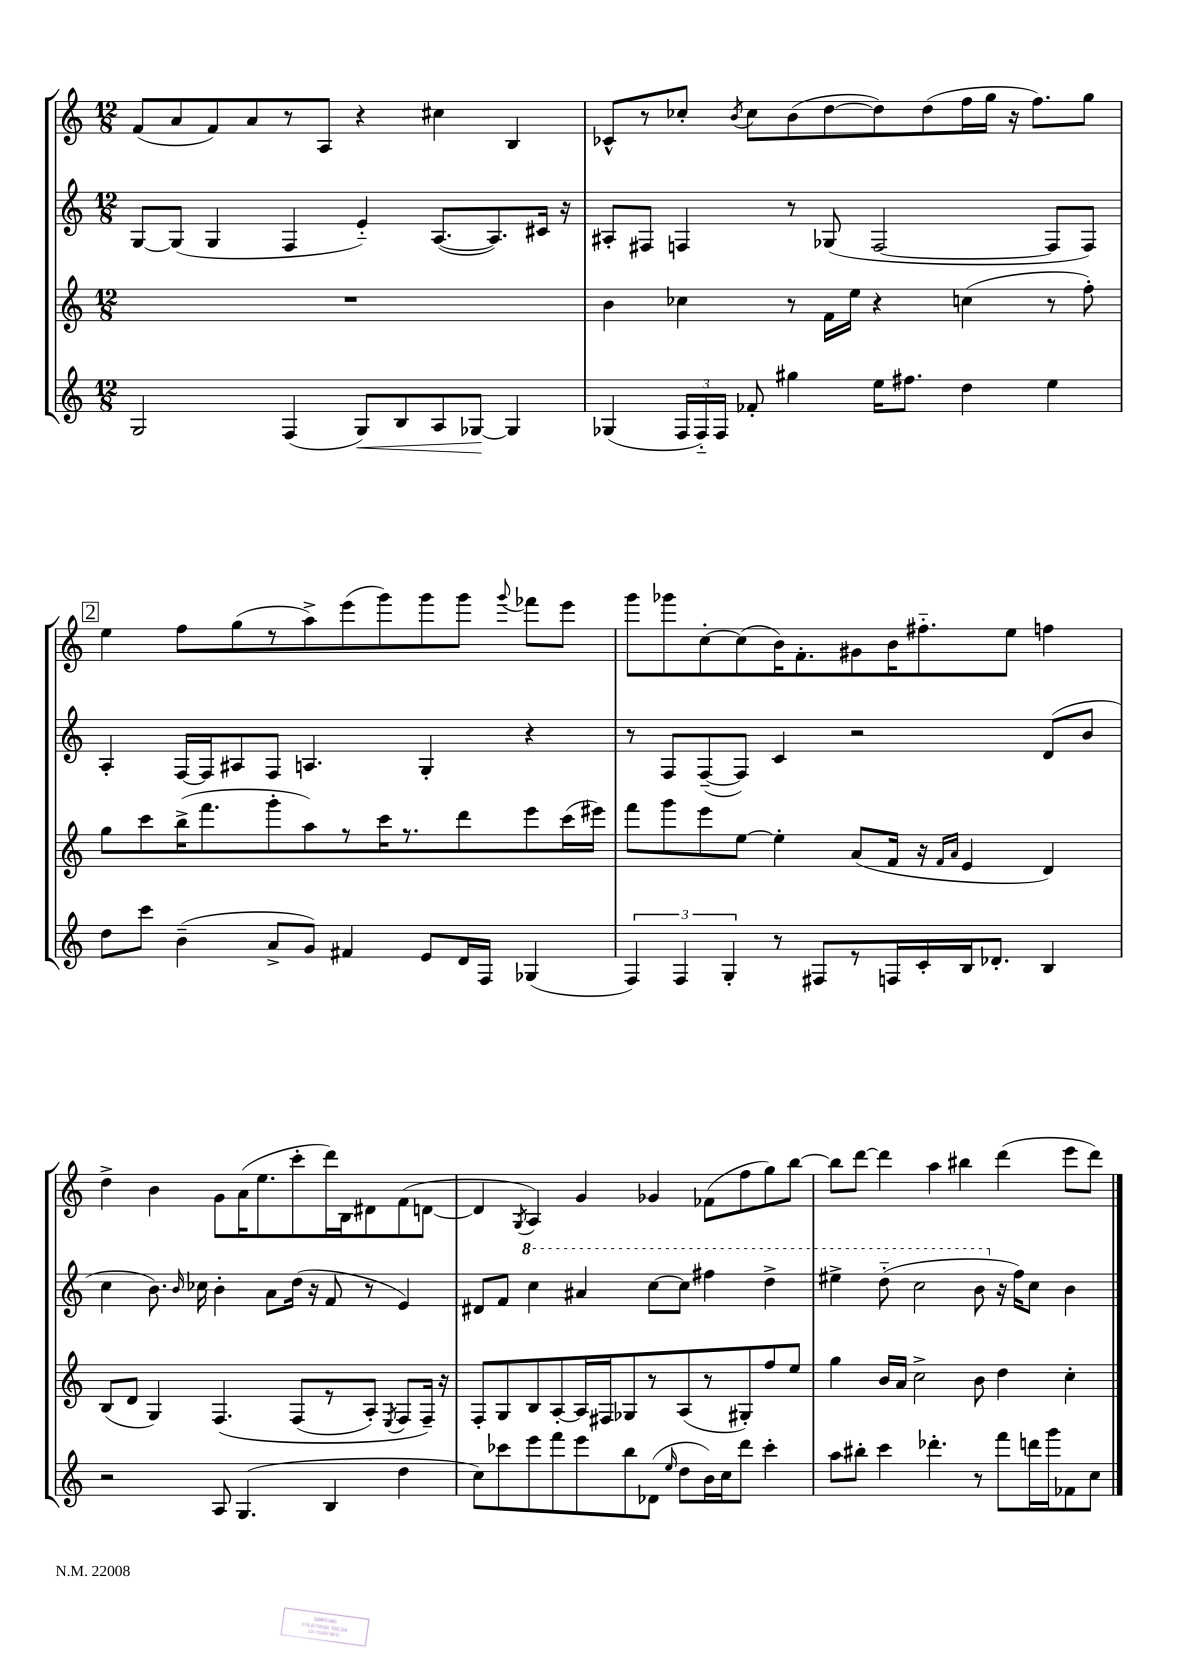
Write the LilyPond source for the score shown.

<<
\new StaffGroup <<
\new Staff = "s0" {
    \clef treble \key c \major \numericTimeSignature \time 12/8
    \autoBeamOff f'8[( a'8 f'8) a'8 r8 a8] r4 cis''4 b4 |
    ces'8[-^ r8 ces''8]-. \acciaccatura { b'8 } ces''8[ b'8( d''8~ d''8) d''8( f''16 g''16] r16 f''8.[) g''8] |
    \mark \markup { \box "2" } e''4 f''8[ g''8( r8 a''8->) e'''8( g'''8) g'''8 g'''8] \appoggiatura { g'''8 } fes'''8[ e'''8] |
    g'''8[ ges'''8 c''8~-. c''8( b'16) f'8.-. gis'8 b'16 fis''8.-_ e''8] f''4 |
    d''4-> b'4 g'8[ a'16( e''8. c'''8-. d'''16) b16 dis'8 f'8( d'8]~ |
    d'4 \acciaccatura { g8 } a4) g'4 ges'4 fes'8[( f''8 g''8) b''8]~ |
    b''8[ d'''8]~ d'''4 a''4 bis''4 d'''4( e'''8[ d'''8]) \bar "|." |
}
\new Staff = "s1" {
    \clef treble \key c \major \numericTimeSignature \time 12/8
    \autoBeamOff g8[~ g8]( g4 f4 e'4-_) a8.[~( a8.) cis'16] r16 |
    ais8[-. fis8] f4 r8 ges8( f2~ f8[ f8]) |
    \mark \markup { \box "2" } a4-. f16[~ f16 ais8 f8] a4. g4-. r4 |
    r8 f8[ f8~--( f8]) c'4 r2 d'8[( b'8] |
    c''4 b'8.) \grace { b'16 } ces''16 b'4-. a'8[ d''16]( r16 f'8 r8 e'4) |
    dis'8[ f'8] \ottava #1 c'''4 ais''4 c'''8[~ c'''8] fis'''4 d'''4-> |
    eis'''4-> d'''8-_( c'''2 b''8 \ottava #0 r16 f''16[) c''8] b'4 \bar "|." |
}
\new Staff = "s2" {
    \clef treble \key c \major \numericTimeSignature \time 12/8
    \autoBeamOff R1. |
    b'4 ces''4 r8 f'16[ e''16] r4 c''4( r8 f''8-.) |
    \mark \markup { \box "2" } g''8[ c'''8 b''16->( f'''8. g'''8-. a''8) r8 c'''16 r8. d'''8 e'''8 c'''16( eis'''16]) |
    f'''8[ g'''8 e'''8 e''8]~ e''4-. a'8[( f'16] r16 \grace { f'16[ a'16] } e'4 d'4) |
    b8[( d'8] g4) f4.\( f8[( r8 a8]-.) \acciaccatura { e8 } f8[ f16]--\) r16 |
    f8[-. g8 b8 a8~-. a16 fis16 ges8 r8 a8( r8 gis8-.) f''8 e''8] |
    g''4 b'16[ a'16] c''2-> b'8 d''4 c''4-. \bar "|." |
}
\new Staff = "s3" {
    \clef treble \key c \major \numericTimeSignature \time 12/8
    \autoBeamOff g2 f4( g8[\<) b8 a8 ges8]~\! ges4 |
    ges4( \tuplet 3/2 { f16[ f16-_) f16] } fes'8-. gis''4 e''16[ fis''8.] d''4 e''4 |
    \mark \markup { \box "2" } d''8[ c'''8] b'4--( a'8[-> g'8]) fis'4 e'8[ d'16 f16] ges4( |
    \tuplet 3/2 { f4) f4 g4-. } r8 fis8[ r8 f16 c'16-. b16 des'8.]-. b4 |
    r2 a8 g4.( b4 d''4 |
    c''8[) ces'''8 e'''8 f'''8 e'''8 b''8 des'8]( \grace { e''16 } d''8[ b'16) c''16 d'''8] ces'''4-. |
    a''8[ bis''8]-. c'''4 des'''4.-. r8 f'''8[ d'''16 g'''16 fes'8 c''8] \bar "|." |
}
>>
>>
\layout { \context { \Score \remove "Bar_number_engraver" } }
